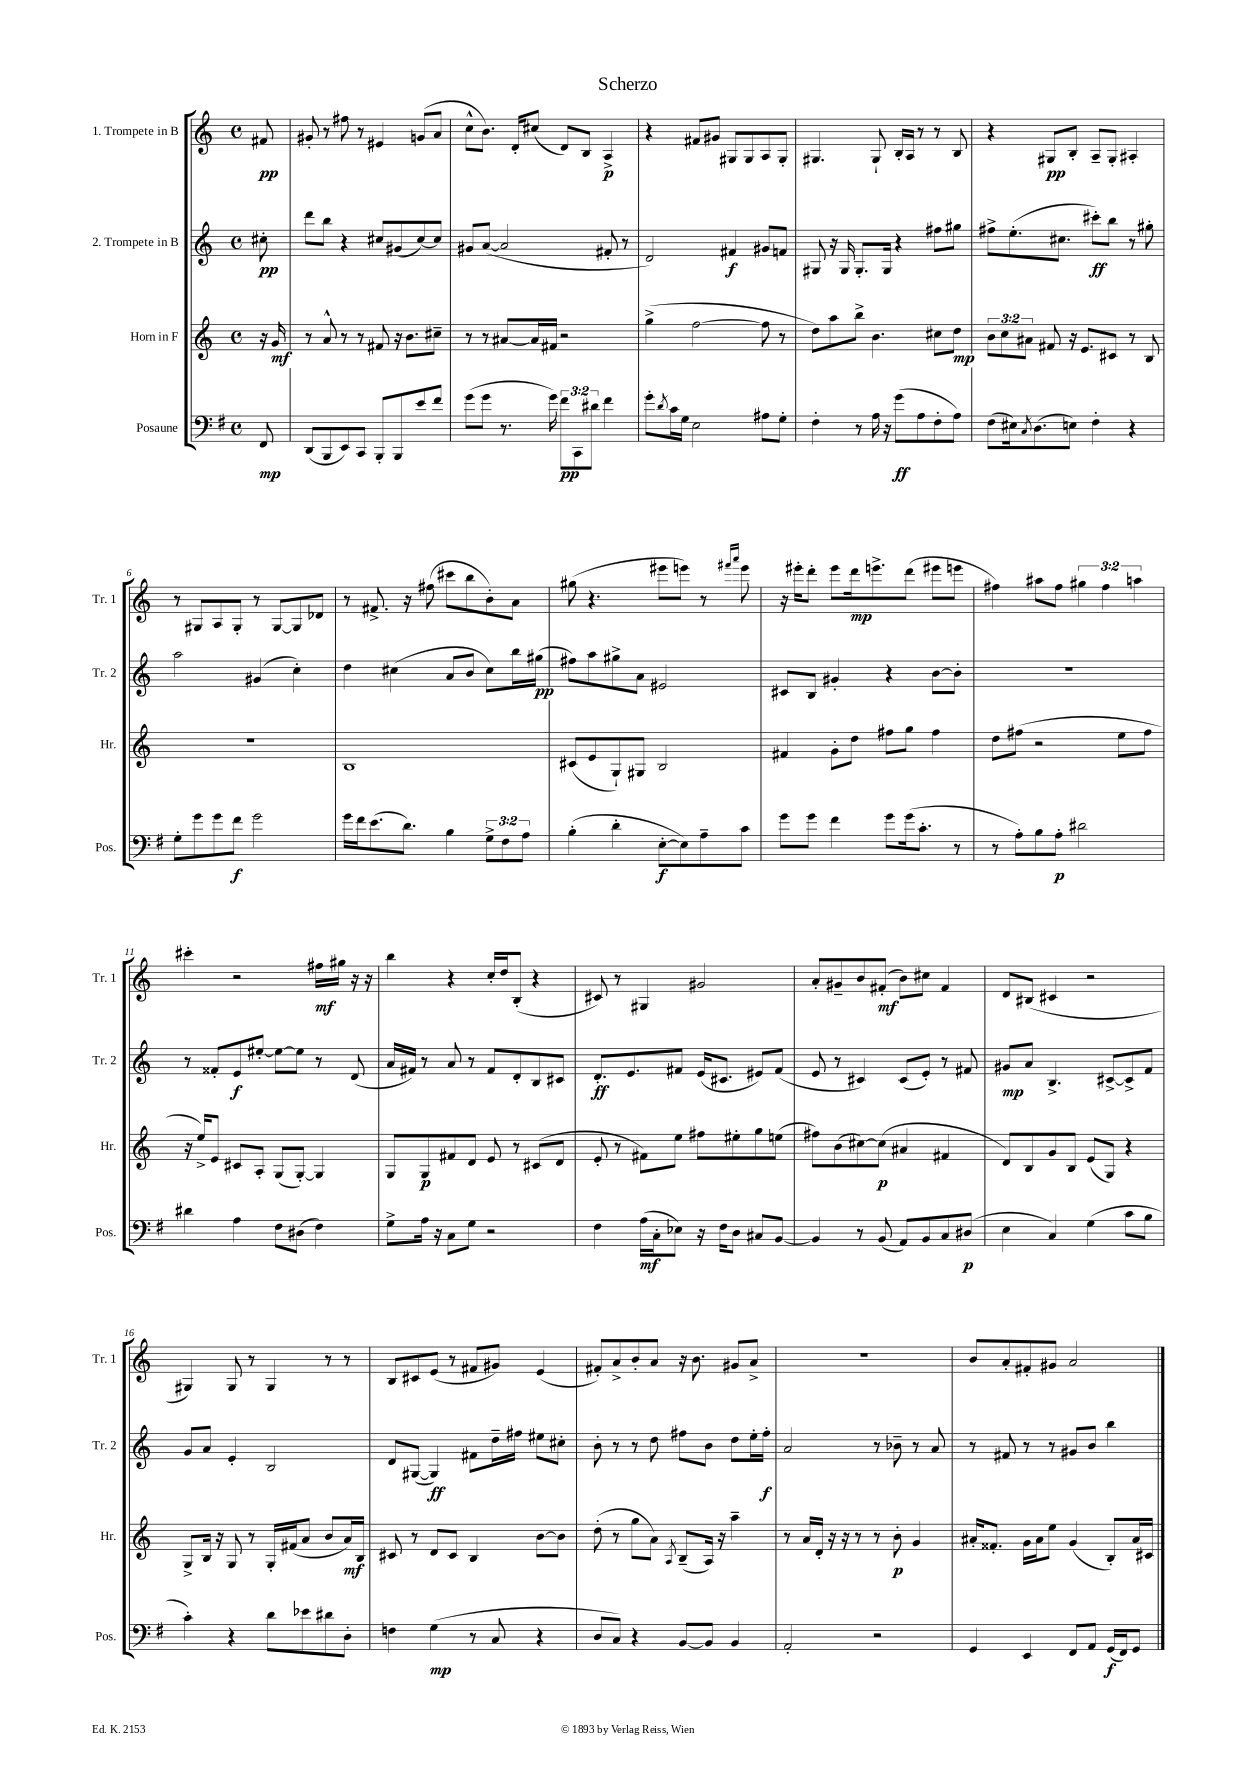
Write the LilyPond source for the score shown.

\header { title = "Scherzo" }
<<
\new StaffGroup <<
\new Staff = "s0" \with { instrumentName = "1. Trompete in B" shortInstrumentName = "Tr. 1" } {
    \clef treble \key c \major \defaultTimeSignature \time 4/4 \override Staff.TupletNumber.text = #tuplet-number::calc-fraction-text \partial 8
    fis'8\pp |
    gis'8-. r8 fis''8 r8 eis'4 g'8( a'8 |
    c''8-^ b'8.) d'16-. cis''8( d'8) b8 a4->\p |
    r4 fis'8 gis'8 gis8 gis8 a8 gis8-. |
    gis4. gis8-! b16-. a16 r8 r8 b8 |
    r4 gis8\pp b8-. a8-- gis8-. ais4-. |
    r8 gis8 a8 gis8-. r8 gis8~ gis8 des'8 |
    r8 fis'8.-> r16 fis''8( cis'''8 b''8 b'8-.) a'8 |
    gis''8( r4. eis'''8 e'''8) r8 \grace { fis'''16 a'''16 } e'''8 |
    r16 eis'''16-. d'''8-. eis'''8 d'''16\mp e'''8.-> d'''8( eis'''8 e'''8 |
    fis''4) ais''8 fis''8 \tuplet 3/2 { gis''4 fis''4 a''4 } |
    cis'''4-. r2 fis''16\mf gis''16 r16 r16 |
    b''4 r4 c''16-. d''16 b8-.( r4 |
    cis'8) r8 gis4 gis'2 |
    a'8-. gis'8-- b'8 fis'8-.\mf( b'8) cis''8 fis'4 |
    d'8 bis8( cis'4 r2 |
    gis4) gis8 r8 gis4 r8 r8 |
    b8 cis'8 e'8( r8 fis'8 gis'8) e'4( |
    fis'8-.) a'8-> b'8-. a'8 r16 b'8. gis'8 a'8-> |
    R1 |
    b'8 a'8-. fis'8-. gis'8 a'2 \bar "|." |
}
\new Staff = "s1" \with { instrumentName = "2. Trompete in B" shortInstrumentName = "Tr. 2" } {
    \clef treble \key c \major \defaultTimeSignature \time 4/4 \partial 8
    cis''8-.\pp |
    d'''8 b''8 r4 cis''8 gis'8( cis''8~) cis''8 |
    gis'8 a'8~( a'2 fis'8-. r8 |
    d'2) fis'4\f gis'8 f'8 |
    gis8 r16 gis16 gis8.-. gis16 r4 fis''8 gis''8 |
    fis''8-> e''8.-.( cis''8. cis'''8-.\ff) b''8 r8 gis''8-. |
    a''2 gis'4( c''4-.) |
    d''4 cis''4( a'8 b'8 cis''8) b''16 gis''16\pp( |
    fis''8) a''8 gis''8-> a'8 eis'2 |
    cis'8 b8 gis'4-. r4 b'8~ b'8-. |
    r1 |
    r8 fisis'8-. e'8\f eis''8~-. eis''8~ eis''8 r8 d'8( |
    a'16 fis'16) r8 a'8 r8 fis'8 d'8-. b8 cis'8 |
    d'8.-.\ff e'8. fis'8 e'16( cis'8. eis'8) fis'8( |
    e'8 r8 cis'4) cis'8( e'8-.) r8 fis'8 |
    gis'8\mp a'8 b4.-> cis'8~-> cis'8-> f'8 |
    g'8 a'8 e'4-. b2 |
    d'8 gis8~( gis4\ff) fis'8 d''16-- fis''16 eis''8 cis''8-. |
    b'8-. r8 r8 d''8 fis''8 b'8 d''8 e''16-. fis''16-.\f |
    a'2 r8 bes'8-- r8 a'8 |
    r8 fis'8 r8 r8 gis'8 b'8 b''4 \bar "|." |
}
\new Staff = "s2" \with { instrumentName = "Horn in F" shortInstrumentName = "Hr." } {
    \clef treble \key c \major \defaultTimeSignature \time 4/4 \override Staff.TupletNumber.text = #tuplet-number::calc-fraction-text \partial 8
    r16 g'16\mf |
    r8 a'8-^ r8 r8 fis'8 r16 b'8. cis''8-- |
    r8 r8 ais'8~ ais'16 fis'16 r2 |
    g''4->( f''2~ f''8 r8 |
    d''8) a''8 b''8-> b'4. cis''8 d''8\mp |
    \tuplet 3/2 { b'8 c''8 ais'8 } fis'8 r16 e'8. cis'8 r8 b8 |
    R1 |
    b1 |
    cis'8( e'8 g8-!) gis8 b2 |
    fis'4 g'8-. d''8 fis''8 g''8 fis''4 |
    d''8 fis''8( r2 e''8 fis''8 |
    r16 e''16->) e'8 cis'8 a8-. g8( g8~-.) g4 |
    g8 g8\p fis'8 d'8 e'8 r8 cis'8( d'8 |
    e'8-. r8 fis'8) e''8 fis''8 eis''8-. g''8 e''8( |
    fis''8) b'8( cis''8~) cis''8\p( ais'4 fis'4 |
    d'8) b8 g'8 b8 e'8( g8) r4 |
    g8-> b16 r16 g8 r8 g16-. fis'16( a'8 b'8 a'16\mf) b16 |
    cis'8 r8 d'8 cis'8 b4 b'8~ b'8 |
    d''8-.( r8 g''8 a'8) \acciaccatura { a8 } b8--( a16) r16 a''4-- |
    r8 a'16 d'16-. r16 r16 r8 r8 b'8-.\p g'4 |
    ais'16-. fisis'8.-. g'16 ais'16 e''8 g'4( b8-.) ais'16 cis'16 \bar "|." |
}
\new Staff = "s3" \with { instrumentName = "Posaune" shortInstrumentName = "Pos." } {
    \clef bass \key g \major \defaultTimeSignature \time 4/4 \override Staff.TupletNumber.text = #tuplet-number::calc-fraction-text \partial 8
    fis,8\mp |
    d,8( b,,8 e,8) c,8 b,,8-. b,,8 e'8 fis'8 |
    g'8( g'8 r8. g'16) \tuplet 3/2 { fis'8\pp c,8 dis'8 } fis'4 |
    g'8-. \acciaccatura { d'8 } c'16 g16 e2 ais8 g8-. |
    fis4-. r8 a16 r16 g'8\ff( a8 fis8-. a8) |
    fis8( eis16) \acciaccatura { c8 } d8.( e8) fis4-. r4 |
    g8-. g'8 g'8 fis'8\f g'2 |
    g'16 fis'16 e'8.( d'8.) b4 \tuplet 3/2 { g8-> fis8 a8 } |
    b4-.( d'4-. e8~-.\f e8) a8-- c'8 |
    g'8 g'8 fis'4 g'8 g'16( c'8.-. r8 |
    r8 a8-.) b8 a8-.\p dis'2 |
    dis'4 a4 fis8 dis8( fis4) |
    g8-> a16 r16 c8 g8 r2 |
    fis4 a16\mf( c16-. ees8) r16 fis16 d8 cis8 b,8~ |
    b,4 r8 b,8( a,8) b,8 c8 dis8\p( |
    e4 c4) g4( c'8 b8 |
    c'4-.) r4 d'8 ees'8 dis'8 d8-. |
    f4 g4\mp( r8 c8 r4 |
    d8 c8) r4 b,8~ b,8 b,4 |
    a,2-. r2 |
    g,4 e,4 fis,8 a,8 g,16\f( fis,16) g,8 \bar "|." |
}
>>
>>
